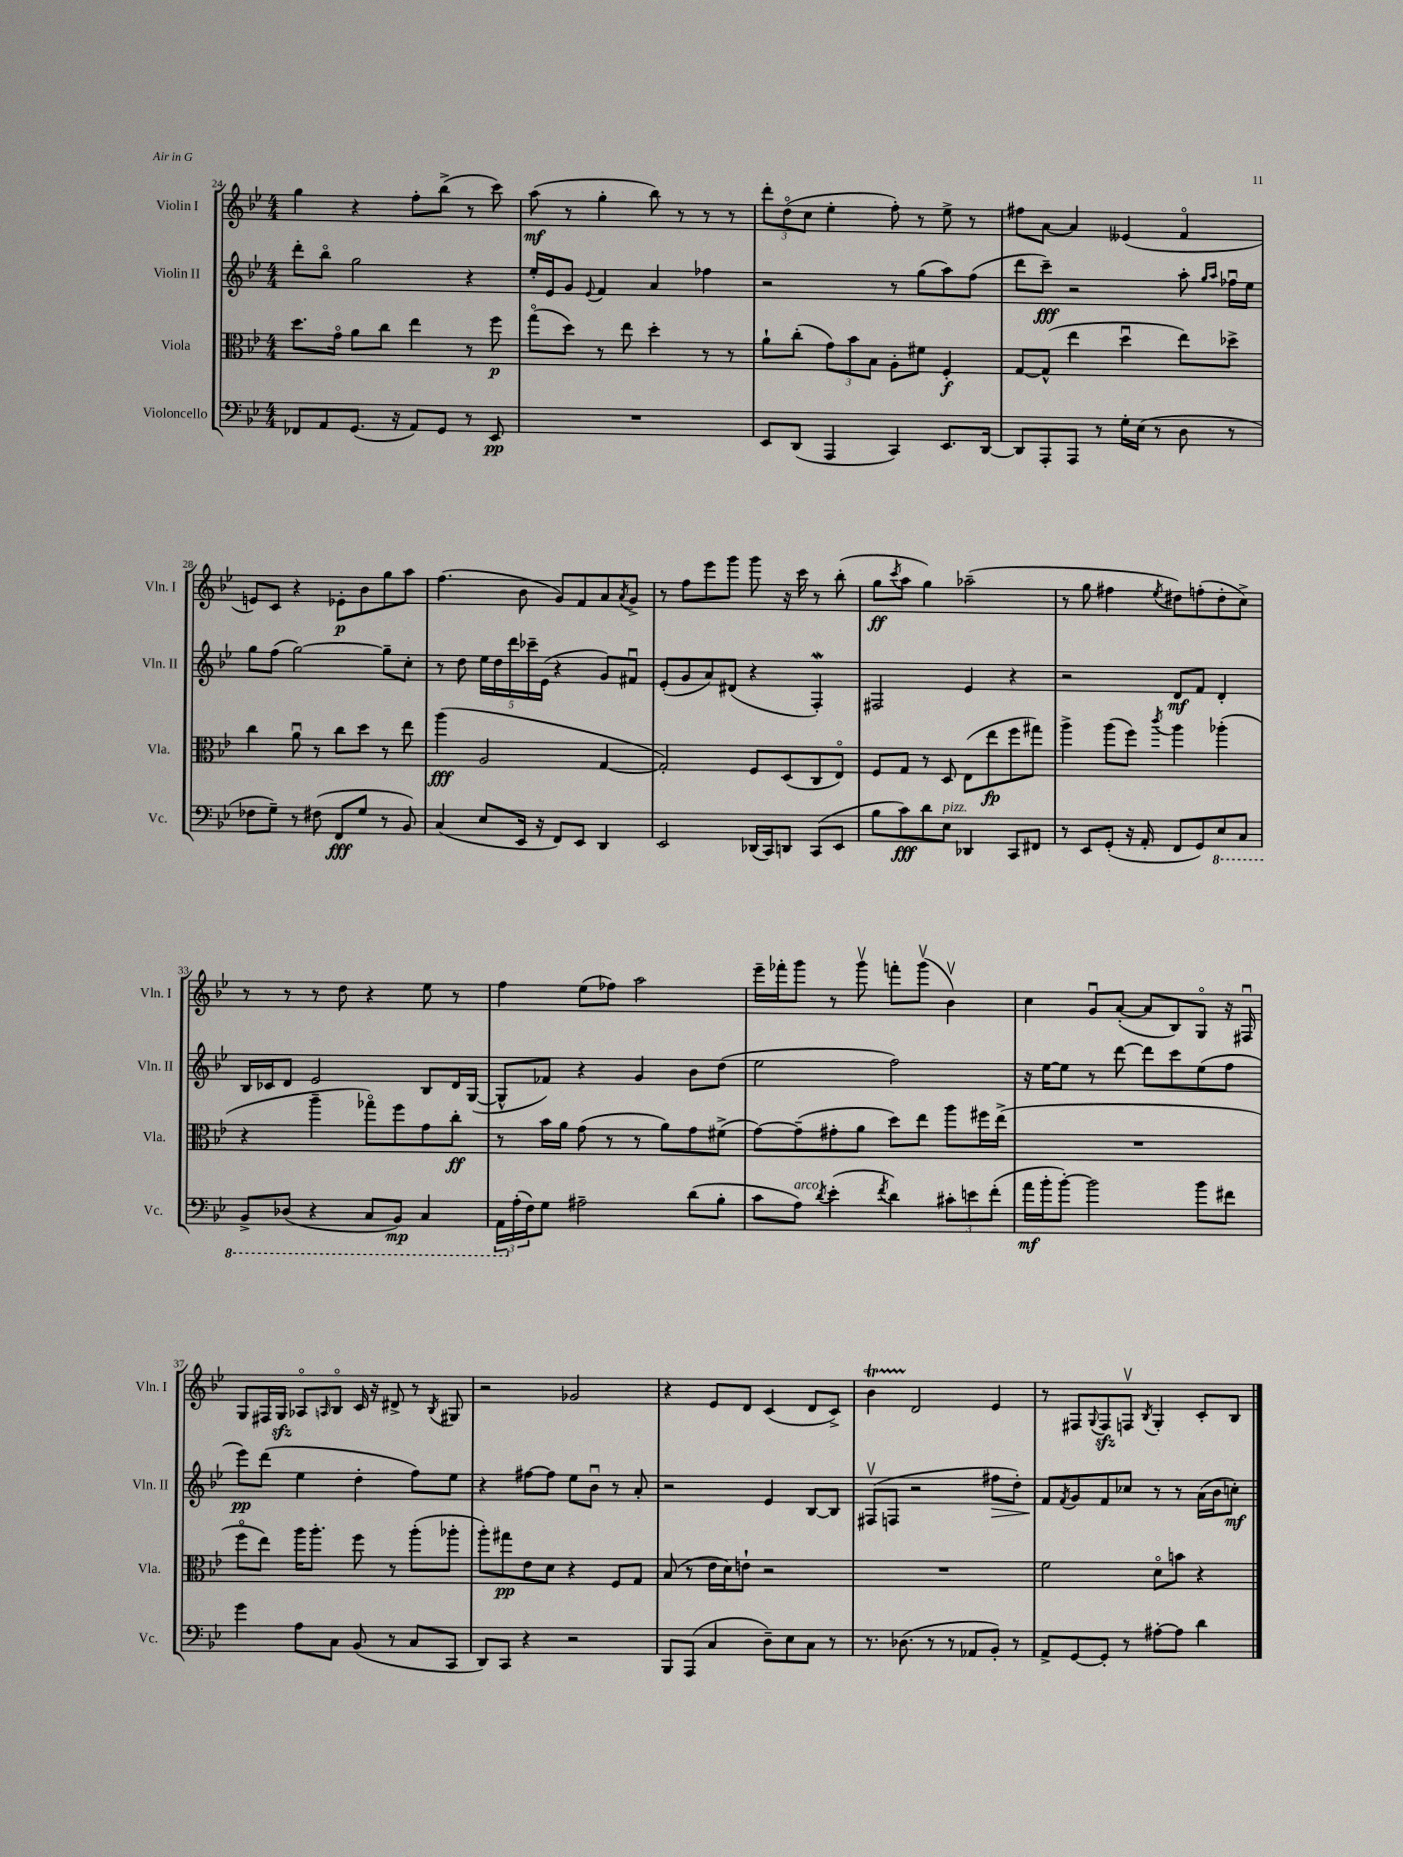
<<
\new StaffGroup <<
\new Staff = "s0" \with { instrumentName = "Violin I" shortInstrumentName = "Vln. I" } {
    \clef treble \key bes \major \numericTimeSignature \time 4/4
    g''4 r4 f''8-. bes''8->( r8 c'''8) |
    a''8\mf( r8 g''4-. bes''8) r8 r8 r8 |
    \tuplet 3/2 { d'''8-. d''8\flageolet( c''8 } ees''4-. f''8-.) r8 ees''8-> r8 |
    fis''8 a'8~ a'4 eeses'4( f'4\flageolet |
    e'8) c'8 r4 ees'8-.\p bes'8 g''8 a''8 |
    f''4.( bes'8 g'8) f'8 a'8 \acciaccatura { a'8 } g'8-> |
    r8 f''8 ees'''8 g'''8 g'''8 r16 c'''16 r8 bes''8-.( |
    g''8\ff \acciaccatura { c'''8 } a''8 g''4) aes''2--( |
    r8 g''8 fis''4 \acciaccatura { ees''8 } dis''8) f''8-.( dis''8-. c''8->) |
    r8 r8 r8 d''8 r4 ees''8 r8 |
    f''4 ees''8( fes''8) a''2 |
    ees'''16-- fes'''16-. g'''8 r8 g'''8\upbow f'''8-. g'''8\upbow( bes'4\upbow) |
    c''4 g'8\downbow a'8~-.( a'8 bes8) g8\flageolet r16 fis16\downbow |
    g8 fis16 g16\sfz aes8\flageolet \grace { a16 } bes8\flageolet c'16 r16 dis'8-> r8 \acciaccatura { bes8 } gis8 |
    r2 ges'2 |
    r4 ees'8 d'8 c'4( d'8 c'8->) |
    bes'4\startTrillSpan d'2\stopTrillSpan ees'4 |
    r8 fis8 \appoggiatura { g8 } fis8\sfz f8\upbow \acciaccatura { bes8 } g4-. c'8-. bes8 \bar "|." |
}
\new Staff = "s1" \with { instrumentName = "Violin II" shortInstrumentName = "Vln. II" } {
    \clef treble \key bes \major \numericTimeSignature \time 4/4
    d'''8-. bes''8\flageolet g''2 r4 |
    ees''16-. ees'16 g'8 \appoggiatura { ees'8 } f'4 a'4 fes''4 |
    r2 r8 g''8( a''8) f''8( |
    d'''8 c'''8--\fff) r2 a''8-. \grace { g''16 a''16 } fes''16\downbow ees''16 |
    g''8 f''8( g''2~) g''8-- c''8-. |
    r8 d''8 \tuplet 5/4 { ees''16 d''16 d'''16 ces'''16-- ees'16( } r4 g'8) fis'8\downbow |
    ees'8-.( g'8 a'8) dis'8( r4 f4-.\mordent) |
    fis2 ees'4 r4 |
    r2 d'8\mf f'8 d'4-. |
    bes16 ces'16 d'8 ees'2 bes8 d'16 g16~( |
    g8-^ fes'8) r4 g'4 bes'8 d''8( |
    ees''2 f''2) |
    r16 ees''16~ ees''8 r8 d'''8~ d'''8 c'''8 ees''8( f''8 |
    ees'''8\pp) d'''8( ees''4 d''4-. f''8) ees''8 |
    r4 fis''8~ fis''8 ees''8 bes'8\downbow r8 a'8-. |
    r2 ees'4 bes8~ bes8 |
    fis8\upbow( f8 r2 fis''8\> d''8-.) |
    f'8\! \acciaccatura { f'8 } g'8 f'8 ces''8 r8 r8 a'16( bes'16 c''8-.\mf) \bar "|." |
}
\new Staff = "s2" \with { instrumentName = "Viola" shortInstrumentName = "Vla." } {
    \clef alto \key bes \major \numericTimeSignature \time 4/4
    d''8. g'16\flageolet a'8 c''8 ees''4 r8 f''8\p |
    g''8\flageolet( d''8) r8 ees''8 d''4-. r8 r8 |
    a'8-! c''8-.( \tuplet 3/2 { g'8) bes'8 bes8 } a8-. fis'8 f4-.\f |
    g8~ g8-^( ees''4 d''4\downbow ees''8) des''8-> |
    c''4 a'8\downbow r8 c''8 d''8 r8 ees''8 |
    a''4\fff( a2 g4~ |
    g2-.) f8 d8( c8 ees8\flageolet) |
    f8 g8 r8 d8 ees8( ees''8\fp f''8 gis''8) |
    a''4-> a''8( f''8) \acciaccatura { c'''8 } a''4 aes''4-.( |
    r4 a''4-- ges''8\flageolet) f''8 g'8 c''8-.\ff |
    r8 bes'16 a'16 g'8( r8 r8 a'8) g'8 fis'8->( |
    g'8~) g'8--( gis'8-. a'8 d''8) ees''8 a''8 fis''16 ees''16->( |
    R1 |
    f''8\flageolet ees''8) a''16 a''8.-. f''8 r8 a''8-.( aes''8-. |
    a''8-.) gis''8\pp ees'8 d'8 r4 f8 g8 |
    bes8( r8 ees'16 d'16) e'8-! r2 |
    R1 |
    f'2 d'8\flageolet b'8 r4 \bar "|." |
}
\new Staff = "s3" \with { instrumentName = "Violoncello" shortInstrumentName = "Vc." } {
    \clef bass \key bes \major \numericTimeSignature \time 4/4
    fes,8 a,8 g,8.( r16 a,8) g,8 r8 ees,8\pp |
    R1 |
    ees,8 d,8( a,,4 c,4) ees,8. d,16~ |
    d,8 a,,8-. a,,8 r8 g16-. ees16( r8 d8 r8 |
    fes8 g8--) r8 fis8( f,8\fff g8 r8 bes,8) |
    c4( ees8 ees,16 r16 f,8) ees,8 d,4 |
    ees,2 des,16( c,16) d,8 c,8( ees,8 |
    bes8 c'8\fff) d'8 ees8^\markup { \italic "pizz." } des,4 c,8 fis,8 |
    r8 ees,8 g,8-.( r16 a,16-. f,8 g,8) \ottava #-1 ees,8 c,8 |
    bes,,8-> des,8( r4 c,8 bes,,8\mp) c,4 |
    \tuplet 3/2 { a,,16 \ottava #0 a16-.( f16) } g8 ais2-- d'8( bes8-. |
    c'8 a8^\markup { \italic "arco" }) \acciaccatura { d'8 } ees'4-.( \acciaccatura { f'8 } d'4) \tuplet 3/2 { cis'8-. e'8 f'8-.( } |
    a'16\mf bes'16-. bes'8~-.) bes'2 bes'8 fis'8 |
    g'4 a8 c8 bes,8( r8 c8 c,8 |
    d,8) c,8 r4 r2 |
    bes,,8 a,,8( c4 d8--) ees8 c8 r8 |
    r8. des8.( r8 r8 aes,8 bes,8-.) r8 |
    a,8-> g,8~ g,8-. r8 ais8~-. ais8 d'4 \bar "|." |
}
>>
>>
\layout { \context { \Score currentBarNumber = #24 } }
